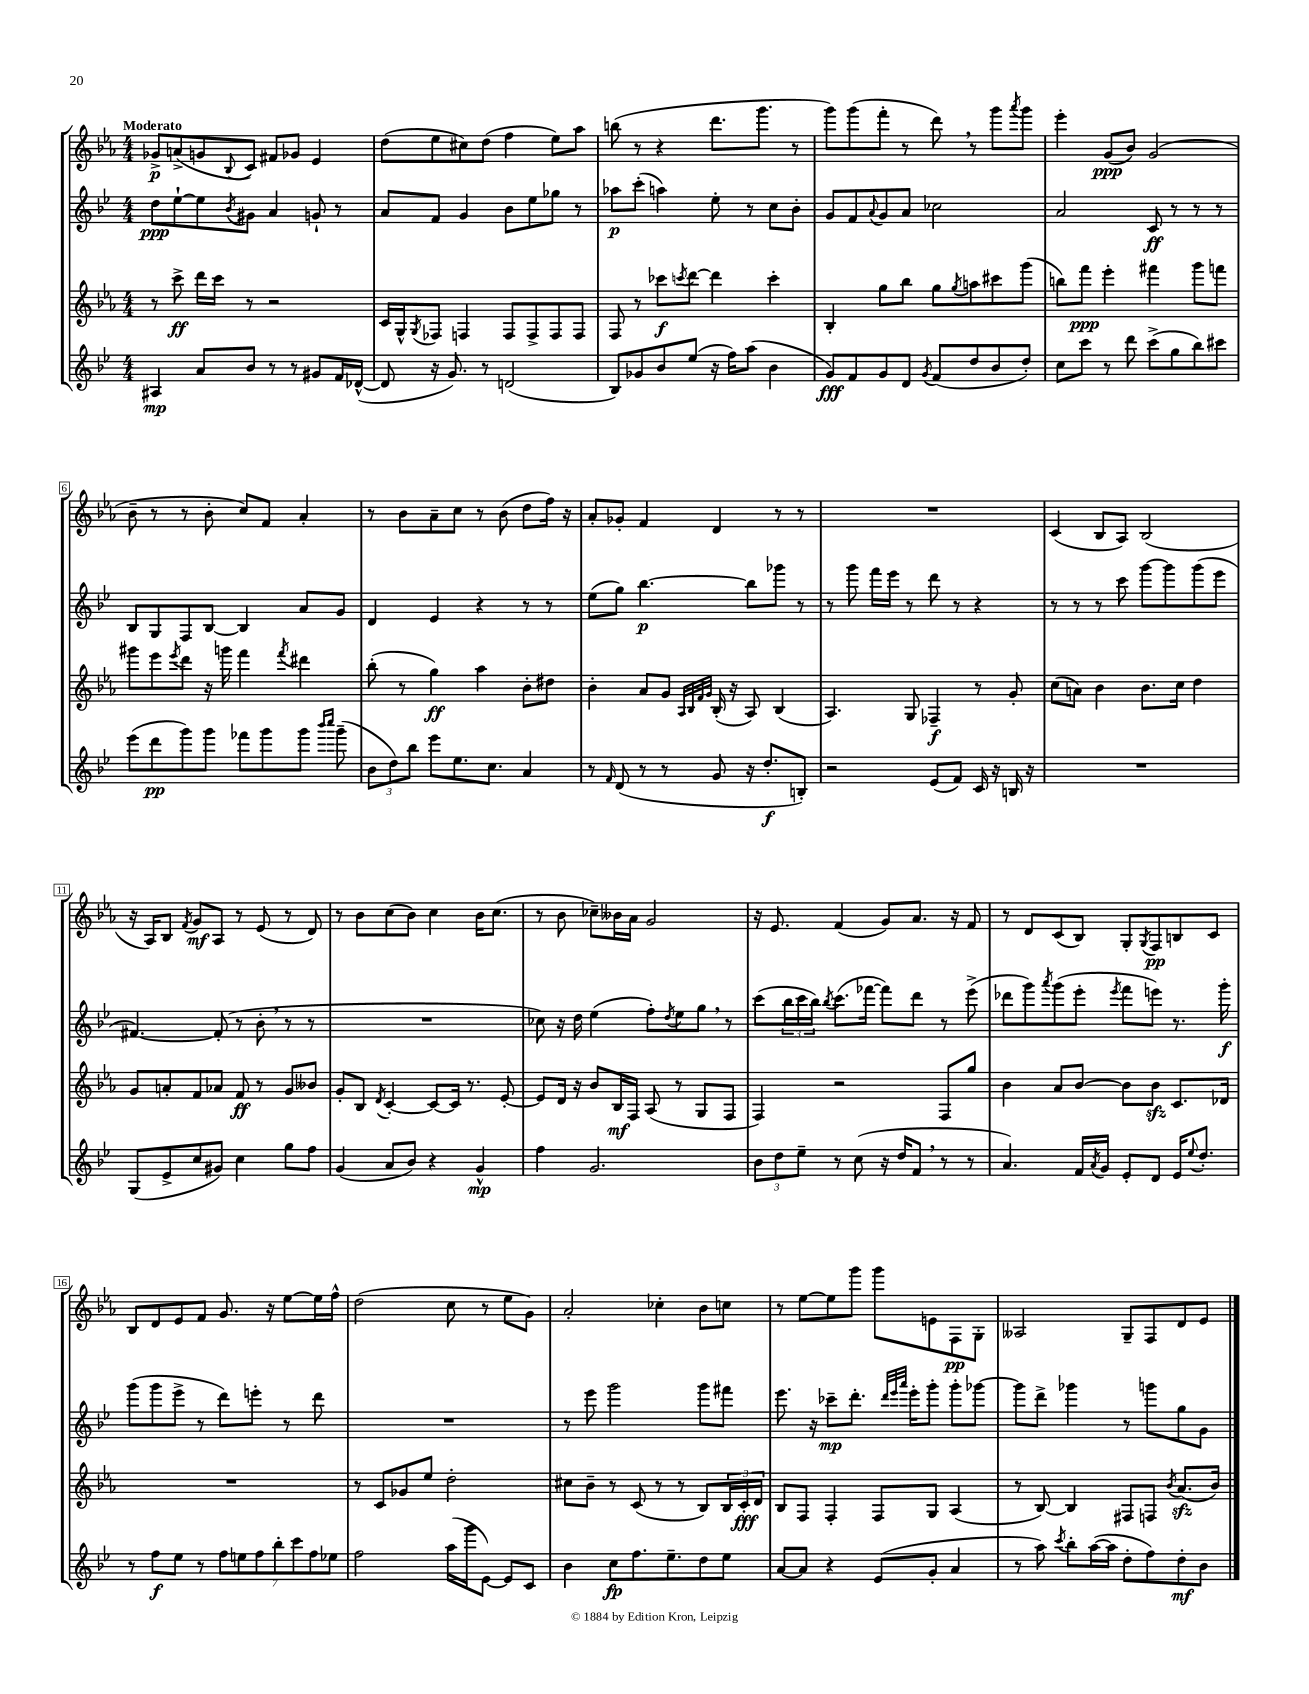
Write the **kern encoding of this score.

**kern	**dynam	**kern	**dynam	**kern	**dynam	**kern	**dynam
*part4	*part4	*part3	*part3	*part2	*part2	*part1	*part1
*staff4	*staff4	*staff3	*staff3	*staff2	*staff2	*staff1	*staff1
*clefG2	*	*clefG2	*	*clefG2	*	*clefG2	*
*k[b-e-]	*	*k[b-e-a-]	*	*k[b-e-]	*	*k[b-e-a-]	*
*M4/4	*	*M4/4	*	*M4/4	*	*M4/4	*
=1	=1	=1	=1	=1	=1	=1	=1
!	!	!	!	!	!	!LO:TX:a:B:t=Moderato	!
4A#X/	mp	8r	.	8dd\L	ppp	8g-X^/L	p
.	.	8ccc^\	ff	[8ee-`\	.	(8an^/	.
8a/L	.	16ddd\LL	.	8ee-\]	.	8gn/	.
.	.	16ccc\JJ	.	.	.	.	.
.	.	.	.	8qb-/	.	8qqB-/	.
8b-/J	.	8r	.	8g#X\J	.	8c/J)	.
8r	.	2r	.	4a/	.	8f#X/L	.
8r	.	.	.	.	.	8g-X/J	.
8g#X/L	.	.	.	8gn`/	.	4e-/	.
16f/L	.	.	.	8r	.	.	.
([16d-X^^/JJ	.	.	.	.	.	.	.
=2	=2	=2	=2	=2	=2	=2	=2
8d-/]	.	16c/LL	.	8a/L	.	(8dd\L	.
.	.	16G^^/J	.	.	.	.	.
.	.	8qG/	.	.	.	.	.
16r	.	8F-X/J	.	8f/J	.	8ee-\	.
8.g/)	.	.	.	.	.	.	.
.	.	4Fn/	.	4g/	.	8cc#X\)	.
8r	.	.	.	.	.	(8dd\J	.
(2dn/	.	8F/L	.	8b-\L	.	4ff\	.
.	.	8F^/	.	8ee-\	.	.	.
.	.	8F/	.	8gg-X\J	.	8ee-\L)	.
.	.	8F/J	.	8r	.	8aa-\J	.
=3	=3	=3	=3	=3	=3	=3	=3
8B-/L)	.	8F/	.	8aa-X\L	p	(8bbn\	.
8g-X/	.	8r	.	(8ccc'\J	.	8r	.
8b-/	.	8ccc-X\L	f	4aan\)	.	4r	.
.	.	8qcccn/	.	.	.	.	.
(8ee-/J	.	[8ddd\J	.	.	.	.	.
16r	.	4ddd\]	.	8ee-'\	.	8.ddd\L	.
16ff\KL)	.	.	.	.	.	.	.
(8aa\J	.	.	.	8r	.	.	.
.	.	.	.	.	.	8.ggg\J	.
4b-\	.	4ccc'\	.	8cc\L	.	.	.
.	.	.	.	8b-'\J	.	8r	.
=4	=4	=4	=4	=4	=4	=4	=4
8g/L)	fff	4B-'/	.	8g/L	.	8ggg\L)	.
8f/	.	.	.	8f/	.	(8ggg\	.
.	.	.	.	8qqa/	.	.	.
8g/	.	8gg\L	.	8g/	.	8fff'\J	.
8d/J	.	8bb-\J	.	8a/J	.	8r	.
8qg/	.	.	.	.	.	.	.
(8f/L	.	8gg\L	.	2cc-X\	.	8ddd,\)	.
.	.	8qgg/	.	.	.	.	.
8dd/	.	8aan\	.	.	.	8r	.
8b-/	.	8ccc#X\	.	.	.	8ggg\L	.
.	.	.	.	.	.	8qaaa-/	.
8dd'/J)	.	(8ggg\J	.	.	.	8ggg\J	.
=5	=5	=5	=5	=5	=5	=5	=5
8cc\L	.	8bbn\L)	.	2a/	.	4eee-'\	.
8ccc\J	.	8fff\J	ppp	.	.	.	.
8r	.	4eee-'\	.	.	.	(8g/L	ppp
8ddd\	.	.	.	.	.	8b-/J)	.
(8ccc^\L	.	4fff#X\	.	8c/	ff	(2g/	.
8gg\	.	.	.	8r	.	.	.
8bb-\)	.	8ggg\L	.	8r	.	.	.
8ccc#X\J	.	8fffn\J	.	8r	.	.	.
!!LO:LB:g=z
=6	=6	=6	=6	=6	=6	=6	=6
(8eee-\L	.	8ggg#X\L	.	8B-/L	.	8b-~\	.
8ddd\	pp	8eee-\	.	8G/	.	8r	.
.	.	8qeee-/	.	.	.	.	.
8ggg\)	.	8ddd\J	.	8F/	.	8r	.
8ggg\J	.	16r	.	[8B-/J	.	8b-'\	.
.	.	16gggn\	.	.	.	.	.
8fff-X\L	.	4fff\	.	4B-/]	.	8cc/L)	.
8ggg\	.	.	.	.	.	8f/J	.
.	.	8qfff/	.	.	.	.	.
8ggg\J	.	4ddd#X\	.	8a/L	.	4a-'/	.
16qqbbb-/LL	.	.	.	.	.	.	.
16qqcccc/JJ	.	.	.	.	.	.	.
(8ggg~\	.	.	.	8g/J	.	.	.
=7	=7	=7	=7	=7	=7	=7	=7
12b-\L	.	(8bb-'\	.	4d/	.	8r	.
12dd\)	.	.	.	.	.	.	.
.	.	8r	.	.	.	8b-\L	.
12bb-\J	.	.	.	.	.	.	.
8eee-\L	.	4gg\)	ff	4e-/	.	8a-~\	.
8.ee-\	.	.	.	.	.	8cc\J	.
.	.	4aa-\	.	4r	.	8r	.
8.cc\J	.	.	.	.	.	.	.
.	.	.	.	.	.	(8b-\	.
4a/	.	8b-'\L	.	8r	.	8dd\L	.
.	.	8dd#X\J	.	8r	.	16ff\Jk)	.
.	.	.	.	.	.	16r	.
=8	=8	=8	=8	=8	=8	=8	=8
8r	.	4b-'\	.	(8ee-\L	.	8a-'/L	.
16qqf/	.	.	.	.	.	.	.
(8d/	.	.	.	8gg\J)	.	8g-X'/J	.
8r	.	8a-/L	.	[4.bb-\	p	4f/	.
8r	.	8g/J	.	.	.	.	.
.	.	32qqA-/LLL	.	.	.	.	.
.	.	32qqB-/	.	.	.	.	.
.	.	32qqf/	.	.	.	.	.
.	.	32qqg/JJJ	.	.	.	.	.
8g/	.	(16B-'/	.	.	.	4d/	.
.	.	16r	.	.	.	.	.
16r	.	8A-/)	.	8bb-\L]	.	.	.
8.dd'/L	f	.	.	.	.	.	.
.	.	(4B-/	.	8ggg-X\J	.	8r	.
8Bn'/J)	.	.	.	8r	.	8r	.
=9	=9	=9	=9	=9	=9	=9	=9
2r	.	4.A-/)	.	8r	.	1r	.
.	.	.	.	8ggg\	.	.	.
.	.	.	.	16fff\LL	.	.	.
.	.	.	.	16eee-\JJ	.	.	.
.	.	8G/	.	8r	.	.	.
(8e-/L	.	4F-X~/	f	8ddd\	.	.	.
8f/J)	.	.	.	8r	.	.	.
16c/	.	8r	.	4r	.	.	.
16r	.	.	.	.	.	.	.
16Bn/	.	8g'/	.	.	.	.	.
16r	.	.	.	.	.	.	.
=10	=10	=10	=10	=10	=10	=10	=10
1r	.	(8cc\L	.	8r	.	(4c/	.
.	.	8an\J)	.	8r	.	.	.
.	.	4b-\	.	8r	.	8B-/L	.
.	.	.	.	8ccc\	.	8A-/J)	.
.	.	8.b-\L	.	[8ggg\L	.	(2B-/	.
.	.	.	.	8ggg\]	.	.	.
.	.	16cc\Jk	.	.	.	.	.
.	.	4dd\	.	(8ggg\	.	.	.
.	.	.	.	8eee-\J	.	.	.
!!LO:LB:g=z
=11	=11	=11	=11	=11	=11	=11	=11
(8G/L	.	8g/L	.	[4.f#X/)	.	16r	.
.	.	.	.	.	.	16A-/KL)	.
8e-^/	.	8an'/	.	.	.	8B-/J	.
.	.	.	.	.	.	8qf/	.
8cc/	.	8f/	.	.	.	8g/L	mf
8g#X/J)	.	8a-X/J	.	(8f#'/]	.	8A-/J	.
4cc\	.	8f/	ff	8r	.	8r	.
.	.	8r	.	8b-',\	.	(8e-/	.
8gg\L	.	8g/L	.	8r	.	8r	.
8ff\J	.	8b--X/J	.	8r	.	8d/)	.
=12	=12	=12	=12	=12	=12	=12	=12
(4g/	.	8g'/L	.	1r	.	8r	.
.	.	8B-/J	.	.	.	8b-\L	.
.	.	8qd/	.	.	.	.	.
8a/L	.	[4c'/	.	.	.	(8cc\	.
8b-/J)	.	.	.	.	.	8b-\J)	.
4r	.	8c/L_	.	.	.	4cc\	.
.	.	16c/Jk]	.	.	.	.	.
.	.	8.r	.	.	.	.	.
4g^^/	mp	.	.	.	.	16b-\KL	.
.	.	.	.	.	.	(8.cc\J	.
.	.	[8e-'/	.	.	.	.	.
=13	=13	=13	=13	=13	=13	=13	=13
4ff\	.	8e-/L]	.	8cc-X\)	.	8r	.
.	.	16d/Jk	.	16r	.	8b-\	.
.	.	16r	.	16dd\	.	.	.
2.g/	.	8b-/L	.	(4ee-\	.	8cc-X~\L)	.
.	.	16B-/L	mf	.	.	16b--X\L	.
.	.	16F/JJ	.	.	.	16a-\JJ	.
.	.	(8A-/	.	8ff'\L)	.	2g/	.
.	.	.	.	8qdd/	.	.	.
.	.	8r	.	8ee-\	.	.	.
.	.	8G/L	.	8gg,\J	.	.	.
.	.	8F/J	.	8r	.	.	.
=14	=14	=14	=14	=14	=14	=14	=14
12b-\L	.	4F/)	.	(8ccc\L	.	16r	.
.	.	.	.	.	.	8.e-/	.
12dd\	.	.	.	.	.	.	.
.	.	.	.	24bb-\L	.	.	.
12ee-~\J	.	.	.	24ccc\	.	.	.
.	.	.	.	24bb-\JJ)	.	.	.
.	.	.	.	8qbb-/	.	.	.
8r	.	2r	.	(8.ccc\L	.	(4f/	.
(8cc\	.	.	.	.	.	.	.
.	.	.	.	[16fff-X\Jk	.	.	.
16r	.	.	.	8fff-\L])	.	8g/L)	.
16dd/KL	.	.	.	.	.	.	.
8f,/J	.	.	.	8ddd\J	.	8.a-/J	.
8r	.	8F/L	.	8r	.	.	.
.	.	.	.	.	.	16r	.
8r	.	8gg/J	.	(8eee-^\	.	8f/	.
=15	=15	=15	=15	=15	=15	=15	=15
4.a/)	.	4b-\	.	8ddd-X\L	.	8r	.
.	.	.	.	8ggg\)	.	8d/L	.
.	.	.	.	8qaaa/	.	.	.
.	.	8a-/L	.	(8ggg\	.	(8c/	.
16f/LL	.	[8b-/J	.	8eee-'\J	.	8B-/J)	.
8qa/	.	.	.	.	.	.	.
16g/JJ	.	.	.	.	.	.	.
.	.	.	.	8qeee-/	.	.	.
8e-'/L	.	8b-\L]	.	8fff\L	.	8G'/L	.
.	.	.	.	.	.	8qG/	.
8d/J	.	8b-zz\J	.	8eeen\J)	.	8F/	pp
16e-/KL	.	8.c/L	.	8.r	.	8Bn/	.
8qqee-/	.	.	.	.	.	.	.
8.dd'/J	.	.	.	.	.	.	.
.	.	.	.	.	.	8c/J	.
.	.	16d-X/Jk	.	16ggg'\	f	.	.
!!LO:LB:g=z
=16	=16	=16	=16	=16	=16	=16	=16
8r	.	1r	.	(8ggg\L	.	8B-/L	.
8ff\L	f	.	.	8ggg\	.	8d/	.
8ee-\J	.	.	.	8eee-^\J	.	8e-/	.
8r	.	.	.	8r	.	8f/J	.
14ff\L	.	.	.	8ddd\L)	.	8.g/	.
14een\	.	.	.	.	.	.	.
.	.	.	.	8eeen'\J	.	.	.
14ff\	.	.	.	.	.	.	.
.	.	.	.	.	.	16r	.
14bb-'\	.	.	.	.	.	.	.
.	.	.	.	8r	.	[8ee-\L	.
14ccc\	.	.	.	.	.	.	.
14ff\	.	.	.	.	.	.	.
.	.	.	.	8ddd\	.	16ee-\L]	.
14ee-X\J	.	.	.	.	.	.	.
.	.	.	.	.	.	16ff^^\JJ	.
=17	=17	=17	=17	=17	=17	=17	=17
2ff\	.	8r	.	1r	.	(2dd\	.
.	.	8c/L	.	.	.	.	.
.	.	8g-X/	.	.	.	.	.
.	.	8ee-/J	.	.	.	.	.
(16aa\LL	.	2dd'\	.	.	.	8cc\	.
16ggg\J	.	.	.	.	.	.	.
[8e-\J)	.	.	.	.	.	8r	.
8e-/L]	.	.	.	.	.	8ee-\L	.
8c/J	.	.	.	.	.	8g\J)	.
=18	=18	=18	=18	=18	=18	=18	=18
4b-\	.	8cc#X\L	.	8r	.	2a-'/	.
.	.	8b-~\J	.	8eee-\	.	.	.
8cc\L	fp	8r	.	2ggg\	.	.	.
8.ff\	.	(8c/	.	.	.	.	.
.	.	8r	.	.	.	4cc-X'\	.
8.ee-~\	.	.	.	.	.	.	.
.	.	8r	.	.	.	.	.
8dd\	.	8B-/L)	.	8ggg\L	.	8b-\L	.
8ee-\J	.	24B-/L	.	8fff#X\J	.	8ccn\J	.
.	.	24c'/	fff	.	.	.	.
.	.	24d/JJ	.	.	.	.	.
=19	=19	=19	=19	=19	=19	=19	=19
[8a/L	.	8B-/L	.	8.eee-\	.	8r	.
8a/J]	.	8F/J	.	.	.	[8ee-\L	.
.	.	.	.	16r	.	.	.
4r	.	4F'/	.	8ccc-X~\L	mp	8ee-\]	.
.	.	.	.	8.ddd'\J	.	8ggg\J	.
(8e-/L	.	8F/L	.	.	.	8ggg\L	.
.	.	.	.	32qqddd/LLL	.	.	.
.	.	.	.	32qqeee-/	.	.	.
.	.	.	.	32qqaaa/JJJ	.	.	.
.	.	.	.	16eee-'\KL	.	.	.
8g'/J	.	8G/J	.	8ggg'\J	.	8en\	.
4a/	.	(4A-/	.	8ggg'\L	.	8F\	pp
.	.	.	.	[8ggg-X\J	.	8G'\J	.
=20	=20	=20	=20	=20	=20	=20	=20
8r	.	8r	.	8ggg-\L]	.	2A--X/	.
8aa\)	.	[8B-/)	.	8ddd^\J	.	.	.
8qccc/	.	.	.	.	.	.	.
8bb-'\L	.	4B-/]	.	4ggg-X\	.	.	.
([16aa\L	.	.	.	.	.	.	.
16aa\JJ]	.	.	.	.	.	.	.
8dd'\L	.	8F#X/L	.	8r	.	8G~/L	.
8ff\)	.	8Fn/J	.	8gggn\L	.	8F/	.
.	.	8qb-/	.	.	.	.	.
8dd'\	mf	(8.a-zz/L	.	8gg\	.	8d/	.
8b-\J	.	.	.	8g\J	.	8e-/J	.
.	.	16b-/Jk)	.	.	.	.	.
==	==	==	==	==	==	==	==
*-	*-	*-	*-	*-	*-	*-	*-
